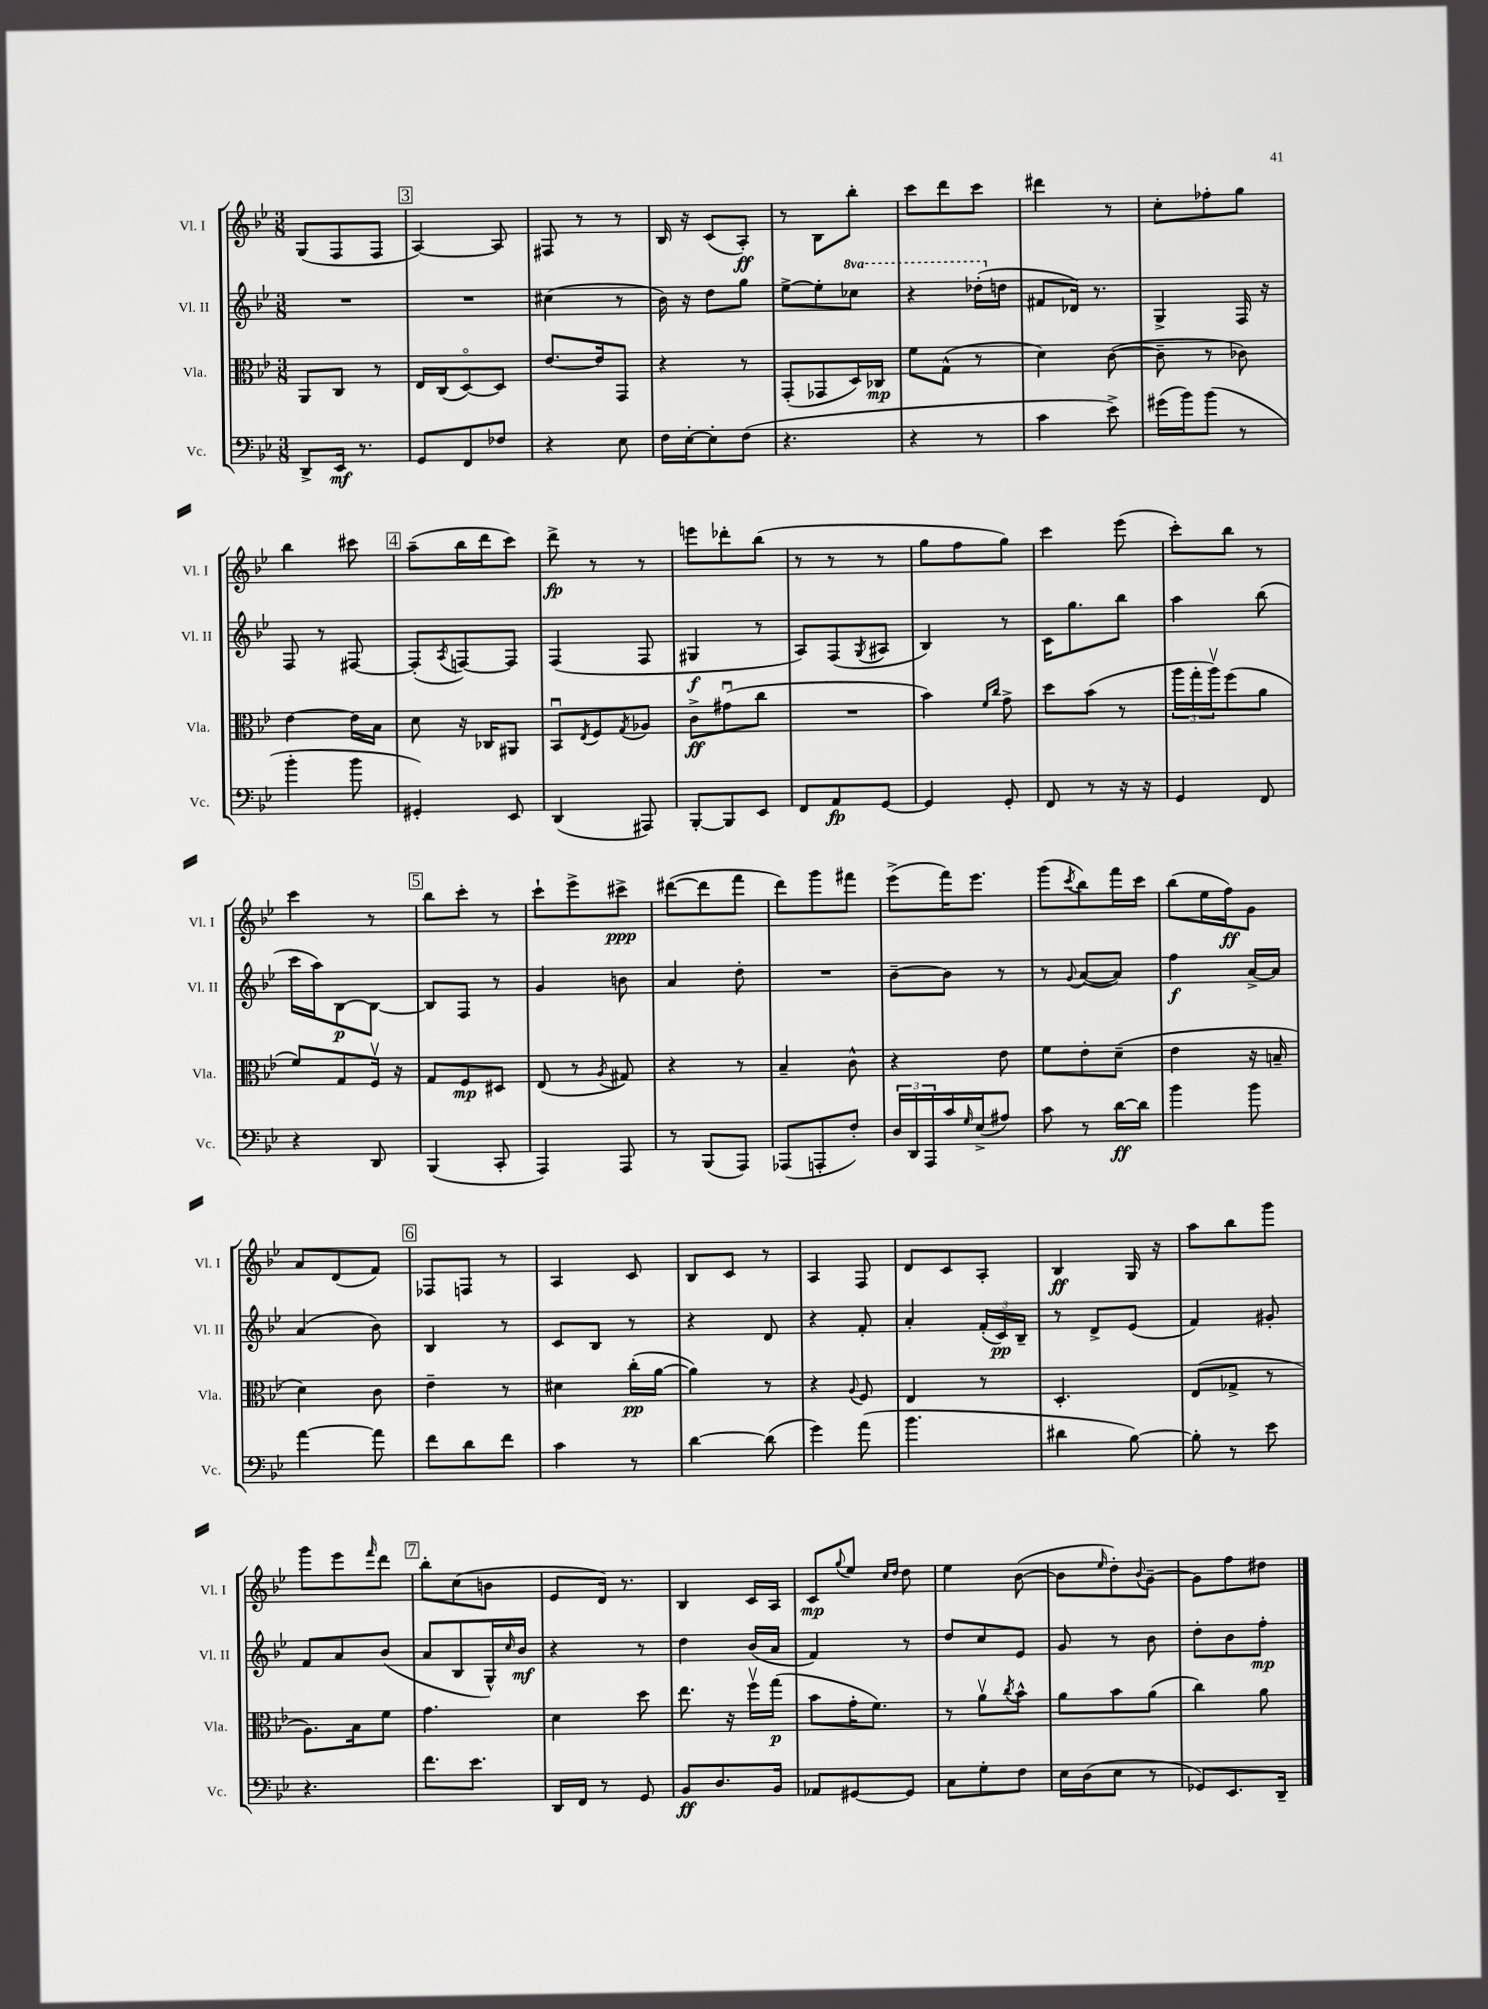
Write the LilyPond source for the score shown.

<<
\new StaffGroup <<
\new Staff = "s0" \with { instrumentName = "Vl. I" shortInstrumentName = "Vl. I" } {
    \clef treble \key bes \major \numericTimeSignature \time 3/8
    g8( f8 f8 |
    \mark \markup { \box "3" } a4~) a8 |
    fis8 r8 r8 |
    bes16 r16 c'8( a8-.\ff) |
    r8 bes8 bes''8-. |
    c'''8 d'''8 c'''8 |
    dis'''4 r8 |
    c''8-. fes''8-. g''8 |
    bes''4 cis'''8 |
    \mark \markup { \box "4" } a''8--( bes''16 d'''16 c'''8) |
    d'''8->\fp r8 r8 |
    e'''8 des'''8-. bes''8( |
    r8 r8 r8 |
    g''8 f''8 g''8) |
    c'''4 ees'''8( |
    c'''8-.) bes''8 r8 |
    c'''4 r8 |
    \mark \markup { \box "5" } bes''8 c'''8-. r8 |
    c'''8-! ees'''8-> cis'''8->\ppp |
    dis'''8~( dis'''8 f'''8 |
    d'''8) g'''8 fis'''8 |
    ees'''8->( f'''16) ees'''8. |
    g'''8( \acciaccatura { c'''8 } bes''8) f'''16 c'''16 |
    bes''8( ees''16 f''16\ff) g'8 |
    a'8 d'8( f'8) |
    \mark \markup { \box "6" } fes8 f8 r8 |
    a4 c'8 |
    bes8 c'8 r8 |
    a4 f8 |
    d'8 c'8 a8-. |
    bes4\ff g16 r16 |
    a''8 bes''8 g'''8 |
    g'''8 ees'''8 \grace { f'''16 } d'''8 |
    \mark \markup { \box "7" } bes''8-. c''8( b'8 |
    ees'8 d'16) r8. |
    bes4 c'16 a16 |
    c'8\mp \appoggiatura { g''8 } ees''8 \grace { c''16 d''16 } d''8 |
    ees''4 bes'8~( |
    bes'8 \grace { ees''16 } d''8-.) \appoggiatura { bes'8 } g'8~-- |
    g'8 f''8 dis''8 \bar "|." |
}
\new Staff = "s1" \with { instrumentName = "Vl. II" shortInstrumentName = "Vl. II" } {
    \clef treble \key bes \major \numericTimeSignature \time 3/8 \set Staff.ottavationMarkups = #ottavation-simple-ordinals
    R4. |
    \mark \markup { \box "3" } R4. |
    cis''4( r8 |
    bes'16) r16 d''8 g''8 |
    ees''8~-> ees''8-. \ottava #1 ces'''8 |
    r4 des'''16-.( \ottava #0 d''!16 |
    fis'8 des'16) r8. |
    g4-> f16 r16 |
    f8 r8 fis8~ |
    \mark \markup { \box "4" } fis8-.( \acciaccatura { a8 } f8~) f8 |
    f4( f8 |
    gis4\f r8 |
    a8) f8( \acciaccatura { g8 } ais8 |
    bes4) r8 |
    c'16 g''8. bes''8 |
    a''4 bes''8( |
    c'''16 a''16) bes8~\p bes8~ |
    \mark \markup { \box "5" } bes8 f8 r8 |
    g'4 b'8 |
    a'4 d''8-. |
    R4. |
    bes'8~-- bes'8 r8 |
    r8 \appoggiatura { g'8 } a'8~( a'8) |
    f''4\f a'16~-> a'16 |
    a'4( bes'8) |
    \mark \markup { \box "6" } bes4 r8 |
    c'8 bes8 r8 |
    r4 d'8 |
    r4 f'8-. |
    a'4-. \tuplet 3/2 { f'16-.( c'16\pp) bes16-- } |
    r8 d'8-> ees'8( |
    f'4) gis'8-. |
    f'8 a'8 bes'8( |
    \mark \markup { \box "7" } a'8 bes8 g16-^) \grace { c''16 } bes'16\mf |
    r4 r8 |
    d''4 bes'16( a'16 |
    f'4) r8 |
    d''8 c''8 ees'8 |
    g'8 r8 bes'8 |
    d''8-. bes'8 f''8-.\mp \bar "|." |
}
\new Staff = "s2" \with { instrumentName = "Vla." shortInstrumentName = "Vla." } {
    \clef alto \key bes \major \numericTimeSignature \time 3/8
    a,8 c8 r8 |
    \mark \markup { \box "3" } ees16 c16( d8~\flageolet) d8 |
    ees'8.~ ees'16 g,8 |
    r4 r8 |
    g,8-.( ges,8 d16) ces16\mp |
    f'8 g8-^( r8 |
    d'4) c'8~( |
    c'8-- r8 ces'8) |
    ees'4~ ees'16 bes16 |
    \mark \markup { \box "4" } d'8 r16 ces16 ais,8 |
    bes,8\downbow \acciaccatura { ees8 } f8 \acciaccatura { g8 } aes8 |
    c'8->\ff gis'8\downbow( c''8 |
    R4. |
    bes'4) \grace { f'16 c''16 } g'8-> |
    d''8 bes'8( r8 |
    \tuplet 3/2 { a''16 g''16-. a''16\upbow) } f''8( a'8 |
    f'8) g8 f16\upbow r16 |
    \mark \markup { \box "5" } g8 f8\mp dis8 |
    ees8( r8 \acciaccatura { a8 } gis8) |
    r4 r8 |
    bes4-- c'8-^ |
    r4 ees'8 |
    f'8 ees'8-. d'8--( |
    ees'4 r16 b16-- |
    d'4) c'8 |
    \mark \markup { \box "6" } ees'4-- r8 |
    dis'4 c''16-.\pp( a'16~ |
    a'4) r8 |
    r4 \appoggiatura { a8 } f8 |
    ees4 r8 |
    d4.-. |
    ees8( ges8-> r8 |
    a8.) bes16 f'8 |
    \mark \markup { \box "7" } g'4. |
    d'4 d''8 |
    ees''8. r16 f''16\upbow g''16\p( |
    bes'8 g'16-. f'8.) |
    r8 a'8\upbow \acciaccatura { c''8 } bes'8-^ |
    a'8 bes'8 a'8( |
    c''4) a'8 \bar "|." |
}
\new Staff = "s3" \with { instrumentName = "Vc." shortInstrumentName = "Vc." } {
    \clef bass \key bes \major \numericTimeSignature \time 3/8
    d,8-> ees,16\mf r8. |
    \mark \markup { \box "3" } g,8 f,8 fes8 |
    r4 ees8 |
    f16 ees16~-. ees8-. f8( |
    r4. |
    r4 r8 |
    c'4 ees'8->) |
    gis'16( bes'16) bes'8( r8 |
    bes'4-. bes'8 |
    \mark \markup { \box "4" } gis,4-.) ees,8 |
    d,4( ais,,8) |
    bes,,8~-. bes,,8 ees,8 |
    f,8 a,8\fp g,8~ |
    g,4 g,8-. |
    f,8 r8 r16 r16 |
    g,4 f,8 |
    r4 d,8 |
    \mark \markup { \box "5" } bes,,4( c,8-. |
    a,,4) a,,8 |
    r8 bes,,8( a,,8) |
    aes,,8( a,,8-. f8-.) |
    \tuplet 3/2 { d16 d,16 a,,16 } c'16 \grace { g16 } ees16->( ais8) |
    c'8 r8 d'16~\ff d'16 |
    bes'4 bes'8 |
    a'4~ a'8 |
    \mark \markup { \box "6" } f'8 d'8 f'8 |
    c'4 r8 |
    d'4~ d'8( |
    g'4) a'8( |
    bes'4. |
    dis'4 bes8~) |
    bes8-. r8 ees'8 |
    r4. |
    \mark \markup { \box "7" } f'8. ees'8. |
    d,16 f,16 r8 g,8 |
    bes,8\ff d8. bes,16 |
    aes,8 gis,8~ gis,8 |
    c8 g8-. f8 |
    ees16 d16( ees8 r8 |
    ges,8) ees,8. d,16-- \bar "|." |
}
>>
>>
\layout { \context { \Score \remove "Bar_number_engraver" } }
